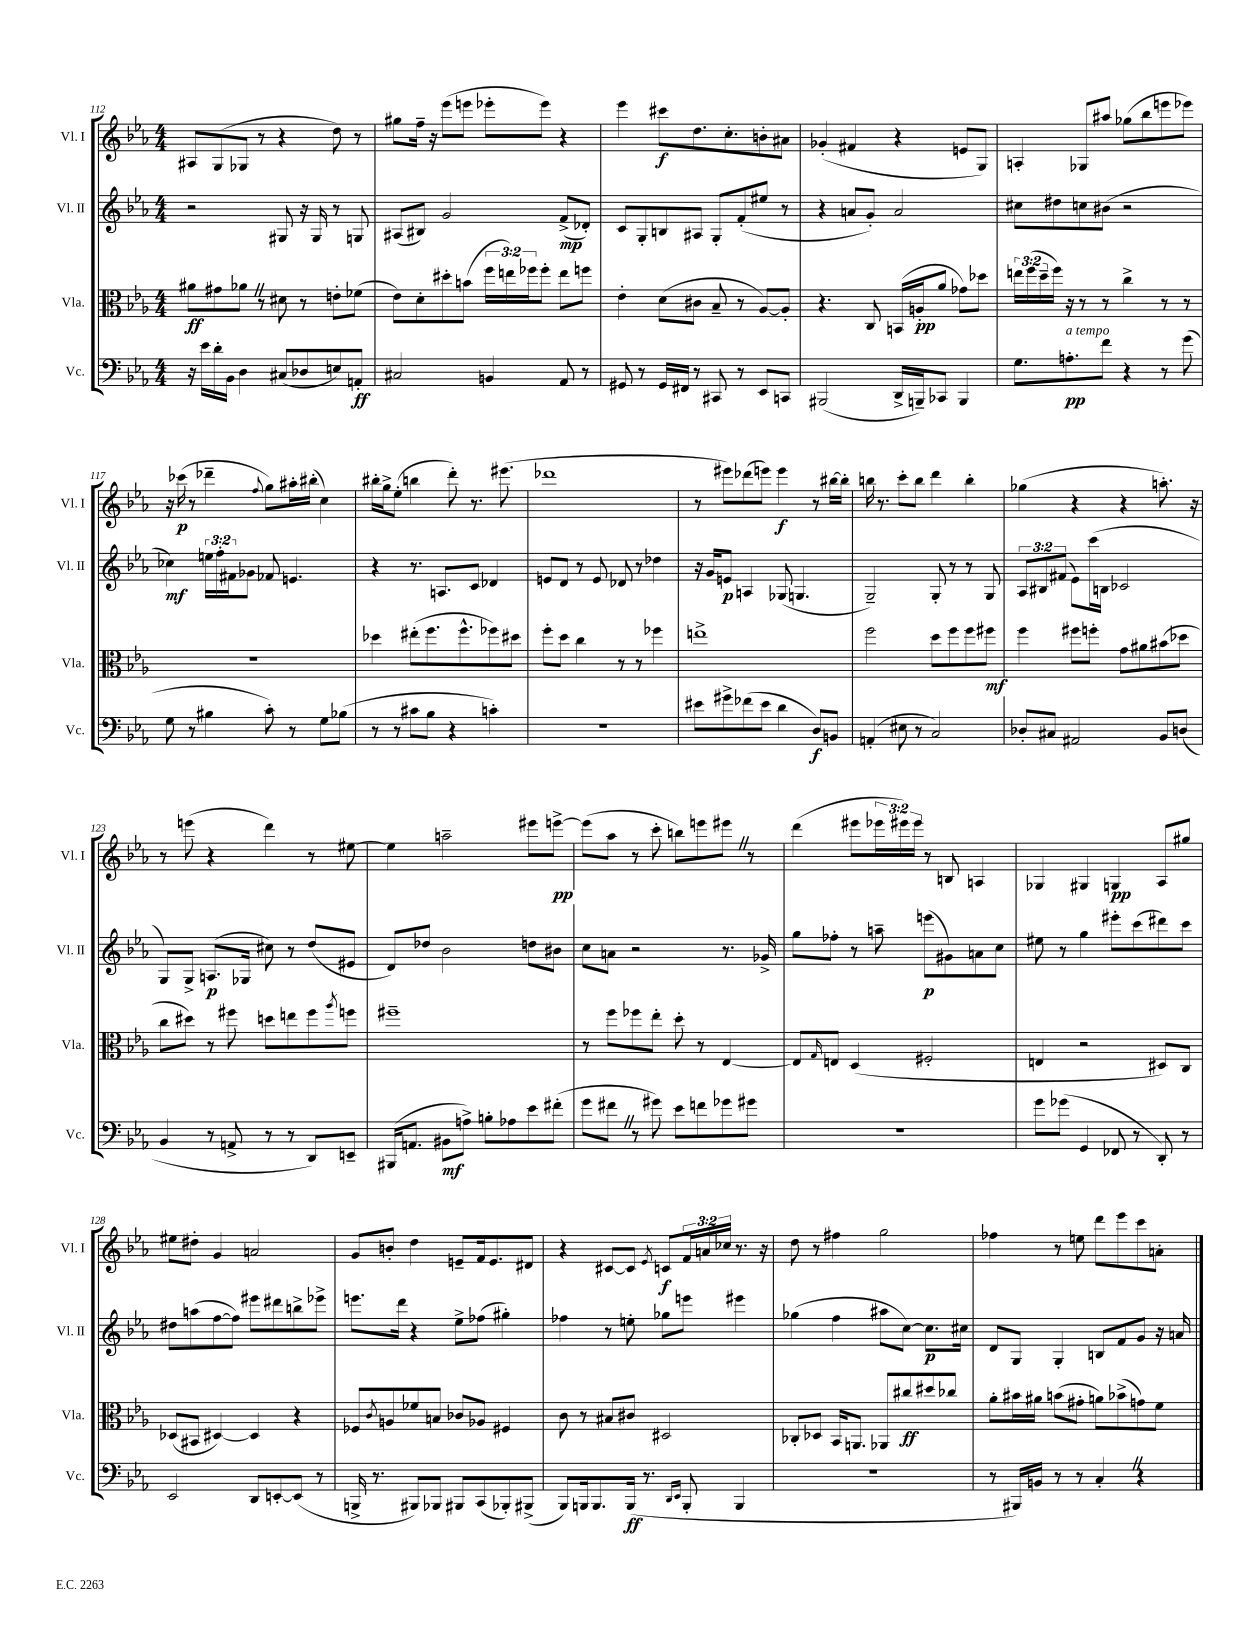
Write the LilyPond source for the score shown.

<<
\new StaffGroup <<
\new Staff = "s0" \with { instrumentName = "Vl. I" shortInstrumentName = "Vl. I" } {
    \clef treble \key ees \major \numericTimeSignature \time 4/4 \override Staff.TupletNumber.text = #tuplet-number::calc-fraction-text
    ais8 g8( ges8 r8 r4 d''8) r8 |
    gis''8 f''16-- r16 ees'''8( e'''8 ees'''8-. ees'''8) r4 |
    ees'''4 cis'''8\f d''8. c''8.-. b'8-. ais'8 |
    ges'4-.( fis'4 r4 e'8 g8) |
    a4-. ges8 ais''8 ges''8( bes''8 e'''8 ees'''8) |
    r16 ces'''16\p( r8 des'''4-- \appoggiatura { f''8 } g''8) ais''16-. bis''16-.( c''4) |
    bis''16-. g''16-> ees''8-.( b''4 d'''8-.) r8. eis'''8.( |
    des'''1 |
    r8 eis'''8) des'''8( e'''8) e'''4\f r8 bis''16~ bis''16-. |
    b''16 r8. c'''8-. b''8 d'''4 b''4-. |
    ges''4( r4 r4 a''8.-.) r16 |
    r8 e'''8( r4 d'''4) r8 eis''8~ |
    eis''4 a''2-- eis'''8 e'''8~->\pp |
    e'''8( aes''8 r8 c'''8-. b''8) e'''8 eis'''8 \once \override BreathingSign.text = \markup { \musicglyph "scripts.caesura.straight" } \breathe r8 |
    d'''4( eis'''8 \tuplet 3/2 { ees'''16 eis'''16) eis'''16 } r8 b8 a4 |
    ges4 gis4 g4\pp aes8 gis''8 |
    eis''8 dis''8-. g'4 a'2 |
    g'8 b'8-. d''4 e'8-- f'16 e'8. dis'8 |
    r4 cis'8~ cis'8 \acciaccatura { ees'8 } c'8\f \tuplet 3/2 { f'16 a'16 ces''16 } r8. r16 |
    d''8 r8 fis''4 g''2 |
    fes''4 r8 e''8 d'''8 ees'''8 c'''8 a'8-. \bar "|." |
}
\new Staff = "s1" \with { instrumentName = "Vl. II" shortInstrumentName = "Vl. II" } {
    \clef treble \key ees \major \numericTimeSignature \time 4/4 \override Staff.TupletNumber.text = #tuplet-number::calc-fraction-text
    r2 gis8 r16 gis16 r8 g8 |
    ais8( bis8) g'2 f'8->\mp( des'8-.) |
    c'8 g8-. b8 ais8 g8-. f'8-.( eis''8 r8 |
    r4 a'8 g'8-.) a'2 |
    cis''8 dis''8 c''8 bis'8( r2 |
    ces''4\mf) \tuplet 3/2 { e''16 f''16-. fis'16 } ges'8 fes'8 e'4. |
    r4 r8. a8. c'8 des'4 |
    e'8 d'8 r8 e'8 des'8 r8 des''4 |
    r16 g'16 e'8\p a4 ges8( g4. |
    g2--) g8-. r8 r8 g8 |
    \tuplet 3/2 { aes8 bis8 fis'8( } ees'8) c'''16( b16 ces'2 |
    g8) g8-> a8.\p( ges16 cis''8) r8 d''8( eis'8 |
    d'8) des''8 bes'2 d''8 bis'8 |
    c''8 a'8 r2 r8. ges'16-> |
    g''8 fes''8-. r8 a''8-- e'''8\p( gis'8) a'8 c''8 |
    eis''8 r8 g''4 eis'''8-. c'''8( dis'''8) c'''8 |
    dis''8 a''8( f''8~ f''8) eis'''8 dis'''8 b''8-> ees'''8-> |
    e'''8. d'''16 r4 ees''8-> fes''8( gis''4-.) |
    fes''4 r8 e''8-. ges''8 e'''8 eis'''4 |
    ges''4( f''4 ais''8 c''8~) c''8.\p cis''16 |
    d'8 g8 g4-. b8 f'8 g'8 r16 a'16 \bar "|." |
}
\new Staff = "s2" \with { instrumentName = "Vla." shortInstrumentName = "Vla." } {
    \clef alto \key ees \major \numericTimeSignature \time 4/4 \override Staff.TupletNumber.text = #tuplet-number::calc-fraction-text
    ais'8\ff gis'8 aes'8 \once \override BreathingSign.text = \markup { \musicglyph "scripts.caesura.straight" } \breathe r8 dis'8 r8 e'8-. fes'8( |
    ees'8) d'8-. dis''8-. b'8( \tuplet 3/2 { f''16 e''16) fes''16 } fes''8-. e''8 f''8 |
    ees'4-. d'8( cis'8 bes8-- r8 aes8~) aes8-. |
    r4. c8 b,16( a16-.\pp aes'8 ges'8) des''8 |
    \tuplet 3/2 { e''16 f''16( d''16-- } f''16) r16 r8 r8 c''4-> r8 r8 |
    R1 |
    des''4 eis''8-.( f''8. f''8.-^ fes''8) dis''8 |
    f''8-. d''8 c''4 r8 r8 fes''4 |
    e''1-> |
    f''2 d''8 f''8 f''8 fis''8\mf |
    f''4 fis''8 f''8-. g'8 ais'8 bis'8( des''8 |
    c''8 dis''8) r8 fis''8 d''8 e''8 fis''8 \acciaccatura { aes''8 } f''8 |
    fis''1-- |
    r8 f''8 fes''8 ees''8-. d''8-. r8 ees4~ |
    ees8 \grace { g16 } e8 d4( fis2-. |
    e4 r2 dis8) c8 |
    des8( bis,8 dis4~) dis4 r4 |
    fes8 \acciaccatura { c'8 } a8 fes'8 b8 ces'8 aes8 fis4 |
    c'8 r8 bis8 cis'8 dis2 |
    ces8-. des8 bes,16 a,8. aes,8 cis''8\ff dis''8 ces''8 |
    aes'8-. bis'16 ais'16 b'8( gis'8-. a'8) bes'8->( g'8) f'8 \bar "|." |
}
\new Staff = "s3" \with { instrumentName = "Vc." shortInstrumentName = "Vc." } {
    \clef bass \key ees \major \numericTimeSignature \time 4/4
    r16 ees'16 d'16-. bes,16 d4 cis8( des8 e8) a,8-.\ff |
    cis2 b,4 aes,8 r8 |
    gis,8 r8 gis,16 fis,16 r8 cis,8 r8 ees,8 c,8 |
    bis,,2( d,16-> b,,16--) ces,8 b,,4 |
    g8. a8.-.\pp^\markup { \italic "a tempo" } f'8 r4 r8 g'8( |
    g8 r8 bis4 c'8-.) r8 g8 bes8( |
    r8 r8 cis'8 bes8 r4 c'4-.) |
    R1 |
    eis'8 gis'8-> fes'8( eis'8 d'4 d8\f) b,8 |
    a,4-.( eis8 r8 c2) |
    des8-. cis8 ais,2 bes,8 d8( |
    bes,4 r8 a,8-> r8 r8 d,8) e,8-- |
    bis,,16( a,8. bis,8\mf a8->) b8-. aes8 ees'8 fis'8-.( |
    g'8 fis'8 \once \override BreathingSign.text = \markup { \musicglyph "scripts.caesura.straight" } \breathe r8 gis'8) ees'8 f'8 ges'8 gis'8 |
    r1 |
    g'8 ges'8( g,4 fes,8 r8 d,8-.) r8 |
    ees,2 d,8 e,8~-. e,8( r8 |
    b,,16-> r8. bis,,8) bes,,8 bis,,8 c,8( bes,,8-.) bis,,8->( |
    bes,,8) b,,16 b,,8. b,,16\ff( r8. \grace { d,16 ees,16 } b,,8-. b,,4 |
    r1 |
    r8 bis,,16) b,16 r8 r8 c4-. \once \override BreathingSign.text = \markup { \musicglyph "scripts.caesura.straight" } \breathe r4 \bar "|." |
}
>>
>>
\layout { \context { \Score currentBarNumber = #112 } }
